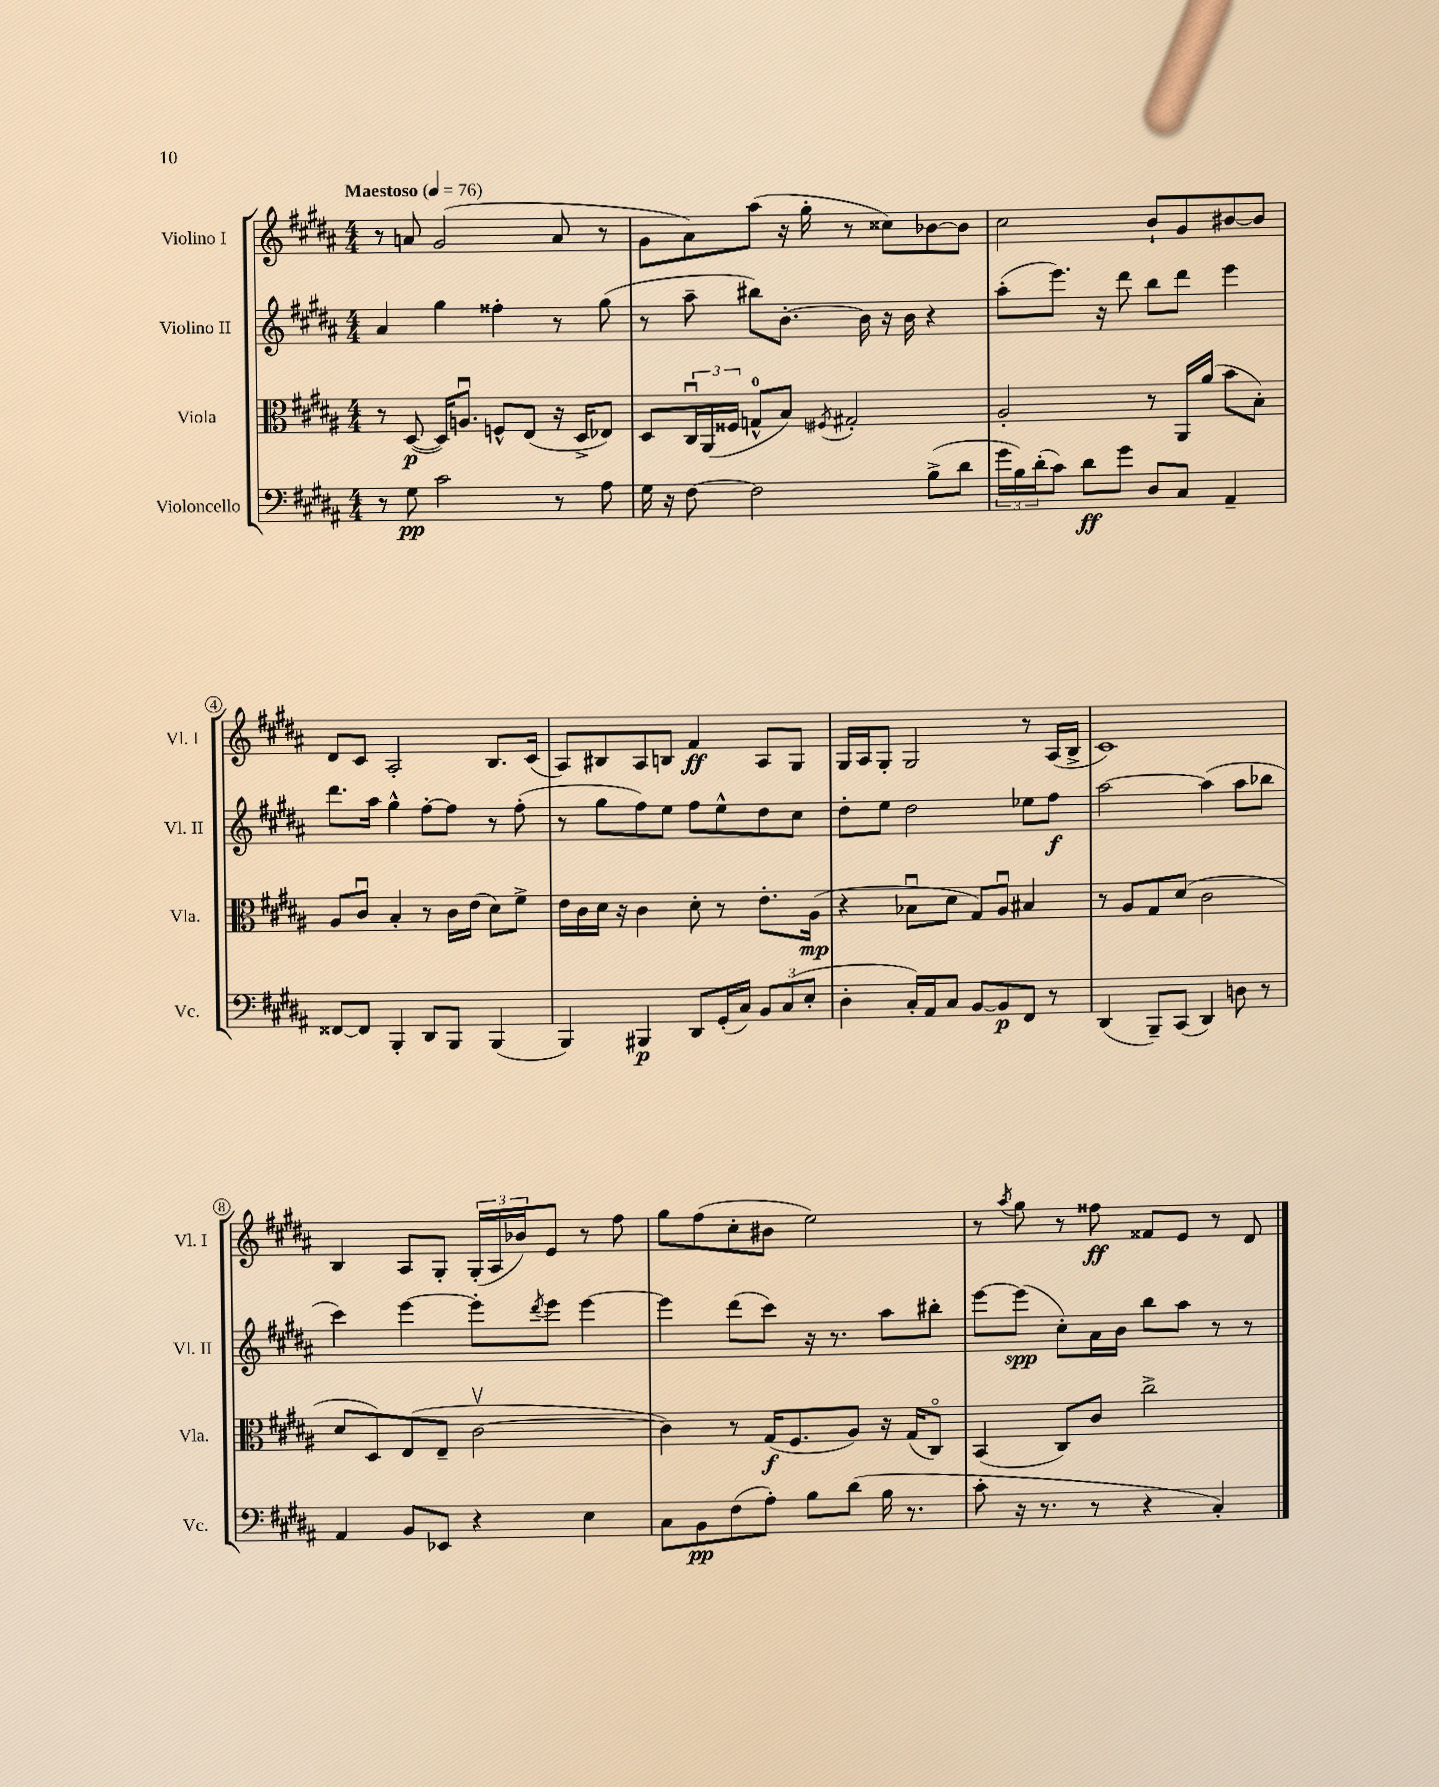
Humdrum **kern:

**kern	**kern	**kern	**kern
*staff4	*staff3	*staff2	*staff1
*clefF4	*clefC3	*clefG2	*clefG2
*k[f#c#g#d#a#]	*k[f#c#g#d#a#]	*k[f#c#g#d#a#]	*k[f#c#g#d#a#]
*M4/4	*M4/4	*M4/4	*M4/4
*MM76	*MM76	*MM76	*MM76
8r	8r	4a#	8r
8G#	([8D#	.	8a
2c#	16D#])	4gg#	(2g#
.	8.Au	.	.
.	8F^^	4ff##'	.
.	(8E	.	.
8r	16r	8r	8a
.	16D#^	.	.
8A#	8E-)	(8gg#	8r
=	=	=	=
16G#	8D#	8r	8g#
16r	.	.	.
[8F#	24C#u	8aa#~	8a#)
.	(24AA#	.	.
.	24F##	.	.
2F#]	8G^^	8bb#)	(8aa#
.	8B)	[8.b'	16r
.	.	.	16gg#'
.	8qF#	.	.
.	2G#'	.	8r
.	.	16b]	.
.	.	16r	8cc##)
.	.	16b	.
(8B^	.	4r	[8b-
8d#	.	.	8b-]
=	=	=	=
24g#	2A#'	(8aa#'	2cc#
24B)	.	.	.
(24d#'	.	.	.
8c#)	.	8.eee)	.
8d#	.	.	.
.	.	16r	.
8g#	.	8ddd#	.
8D#	8r	8bb	8b`
8C#	16AA#	8ddd#	8g#
.	(16a#	.	.
4AA#~	8b	4eee	[8b#
.	8B')	.	8b#]
=	=	=	=
[8FF##	8A#	8.ddd#	8d#
8FF##]	8c#u	.	8c#
.	.	16aa#	.
4BBB'	4B'	4gg#^^	2A#'
8DD#	8r	[8ff#'	.
8BBB	16c#	8ff#]	.
.	(16e	.	.
(4BBB	8d#)	8r	8.B
.	8f#^	(8ff#'	.
.	.	.	(16c#
=	=	=	=
4BBB)	16e	8r	8A#)
.	16c#	.	.
.	16d#	8gg#	8B#
.	16r	.	.
4BBB#	4c#	8ff#)	8A#
.	.	8ee	8B
8DD#	8d#'	8ff#	4f#
(16GG#'	8r	8ee^^	.
16C#)	.	.	.
12BB	8.e'	8dd#	8A#
(12C#	.	.	.
.	.	8cc#	8G#
12E'	.	.	.
.	(16A#	.	.
=	=	=	=
4D#'	4r	8dd#'	16G#
.	.	.	16A#
.	.	8ee	8G#'
16C#')	8B-u	2dd#	2G#
16AA#	.	.	.
8C#	8d#	.	.
[8BB	8G#)	.	.
8BB]	8A#u	.	.
8FF#	4B#	8ee-	8r
8r	.	8ff#	(16A#
.	.	.	16B^
=	=	=	=
(4DD#	8r	[2aa#	1c#)
.	8A#	.	.
8BBB~)	8G#	.	.
(8CC#	(8d#	.	.
4DD#)	2c#	(4aa#]	.
8D	.	8aa#	.
8r	.	8bb-	.
=	=	=	=
4AA#	8d#	4ccc#)	4B
.	8D#)	.	.
8BB	(8E	[4eee	8A#
8EE-	8E~	.	8G#'
4r	[2c#v	8eee']	(24G#'
.	.	.	24A#
.	.	.	24b-)
.	.	8qddd#	.
.	.	8eee	8e
4E	.	[4eee	8r
.	.	.	8ff#
=	=	=	=
8C#	4c#])	4eee]	8gg#
8BB	.	.	(8ff#
(8F#	8r	(8ddd#	8cc#'
8A#')	(16G#	8ccc#)	8b#
.	8.F#	.	.
8B	.	16r	2ee)
.	.	8.r	.
(8d#	8A#)	.	.
16B	16r	8aa#	.
8.r	(16G#	.	.
.	8C#o)	8bb#'	.
=	=	=	=
8c#'	(4BB	[8eee	8r
.	.	.	8qaa#
16r	.	(8eee]	8gg#
8.r	.	.	.
.	8C#)	8cc#')	8r
8r	8c#	16a#	8ff##
.	.	16b	.
4r	2cc#^	8bb	8f##
.	.	8aa#	8e
4C#')	.	8r	8r
.	.	8r	8d#
==	==	==	==
*-	*-	*-	*-
